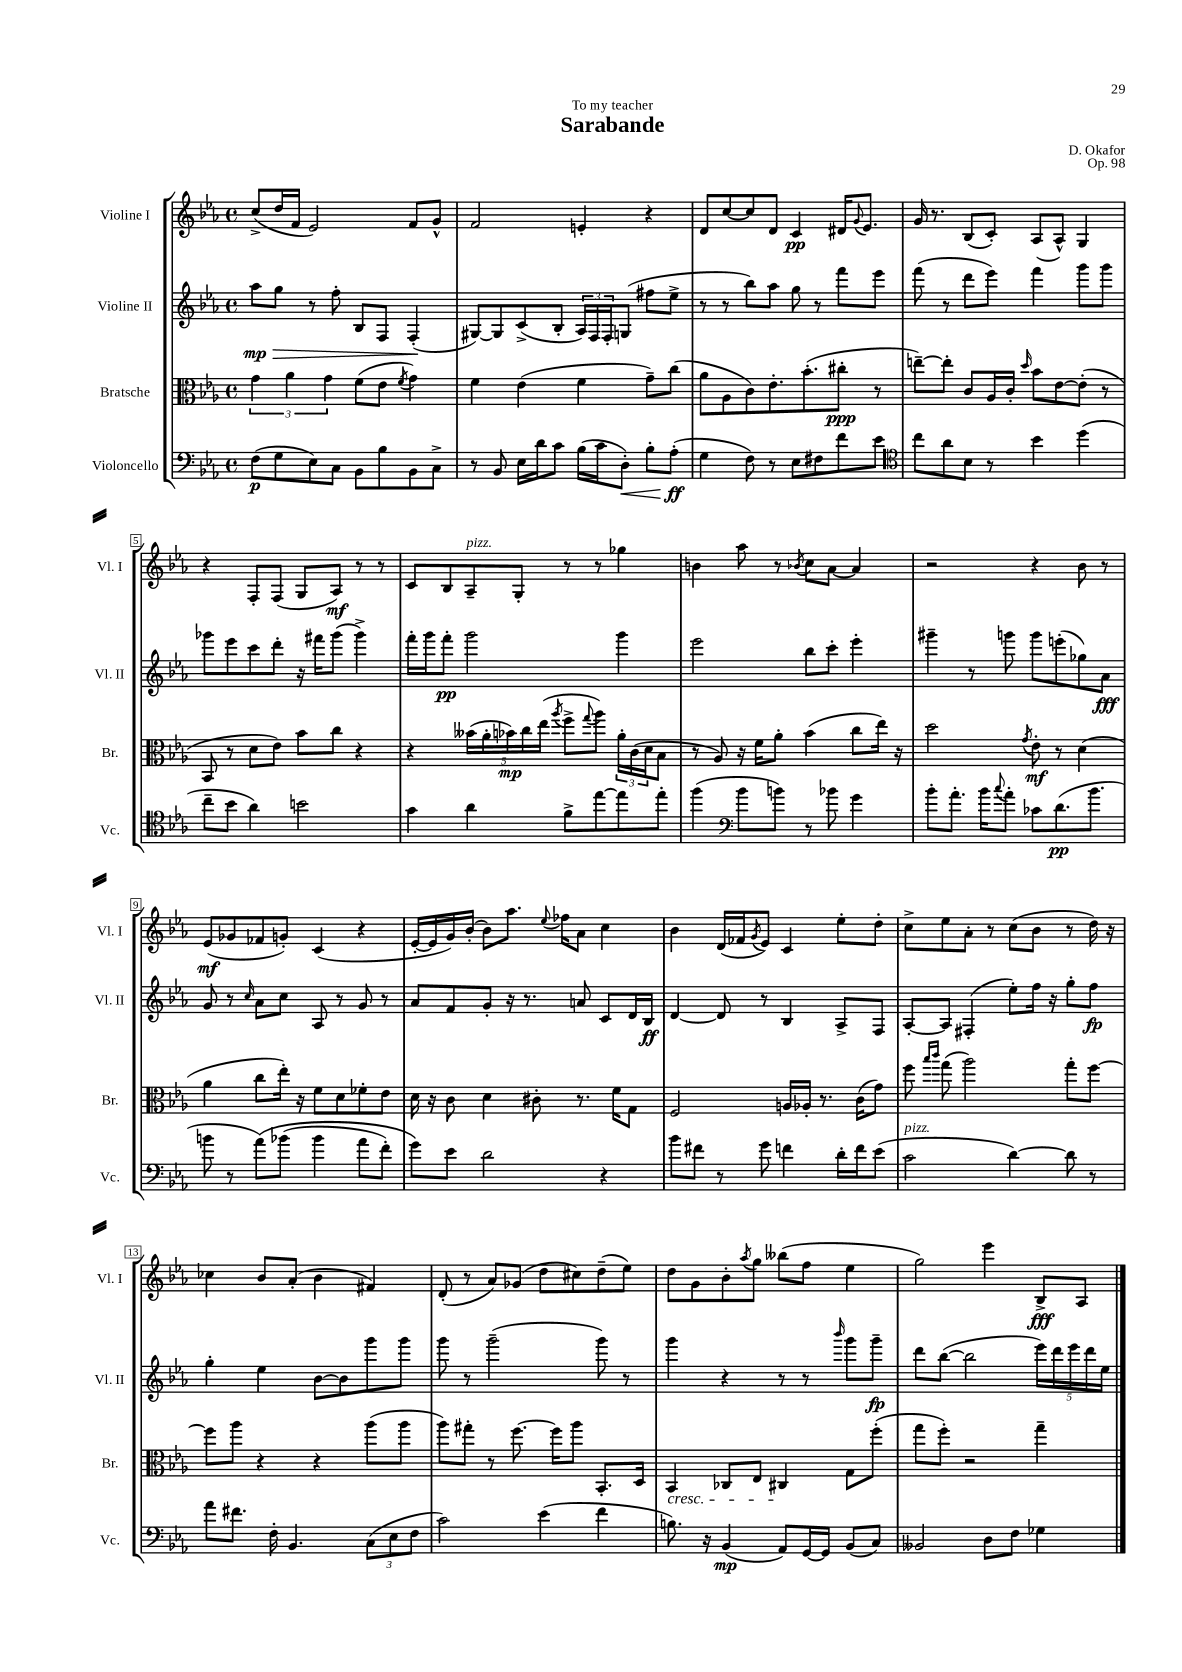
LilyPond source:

\header { title = "Sarabande" composer = "D. Okafor" dedication = "To my teacher" opus = "Op. 98" }
<<
\new StaffGroup <<
\new Staff = "s0" \with { instrumentName = "Violine I" shortInstrumentName = "Vl. I" } {
    \clef treble \key ees \major \defaultTimeSignature \time 4/4
    c''8->( d''16 f'16 ees'2) f'8 g'8-^ |
    f'2 e'4-. r4 |
    d'8 c''8~ c''8 d'8 c'4\pp dis'16 \appoggiatura { g'8 } ees'8. |
    g'16 r8. bes8( c'8-.) aes8( aes8-^) g4 |
    r4 f8-. f8( g8 aes8\mf) r8 r8 |
    c'8 bes8 aes8--^\markup { \italic "pizz." } g8-. r8 r8 ges''4 |
    b'4 aes''8 r8 \acciaccatura { bes'8 } c''8 aes'8~ aes'4 |
    r2 r4 bes'8 r8 |
    ees'8\mf( ges'8 fes'8 g'8-.) c'4( r4 |
    ees'16~-. ees'16 g'16) bes'16-.( bes'8) aes''8. \appoggiatura { ees''8 } fes''16 aes'8 c''4 |
    bes'4 d'16( fes'16 \acciaccatura { g'8 } ees'8) c'4 ees''8-. d''8-. |
    c''8-> ees''8 aes'8-. r8 c''8( bes'8 r8 d''16) r16 |
    ces''4 bes'8 aes'8-.( bes'4 fis'4) |
    d'8-.( r8 aes'8) ges'8( d''8 cis''8) d''8--( ees''8) |
    d''8 g'8 bes'8-. \acciaccatura { aes''8 } g''8 beses''8( f''8 ees''4 |
    g''2) ees'''4 bes8->\fff aes8 \bar "|." |
}
\new Staff = "s1" \with { instrumentName = "Violine II" shortInstrumentName = "Vl. II" } {
    \clef treble \key ees \major \defaultTimeSignature \time 4/4
    aes''8\mp\> g''8 r8 f''8-. bes8 f8 f4-.\!( |
    gis8~) gis8 c'8->( bes8-. \tuplet 3/2 { aes16) f16 f16-. } g8( fis''8 ees''8-> |
    r8 r8 bes''8) aes''8 g''8 r8 f'''8 ees'''8 |
    f'''8( r8 d'''8 ees'''8) f'''4 g'''8 g'''8 |
    ges'''8 ees'''8 c'''8 d'''8-. r16 fis'''16 ges'''8( ges'''4->) |
    f'''16-. g'''16 f'''8-.\pp g'''2 g'''4 |
    ees'''2 bes''8 c'''8-. ees'''4-. |
    gis'''4-- r8 g'''8 g'''8 e'''8-.( ges''8) aes'8\fff |
    g'8 r8 \grace { c''16 } aes'8 c''8 aes8 r8 g'8 r8 |
    aes'8 f'8 g'8-. r16 r8. a'8 c'8 d'16 bes16\ff |
    d'4~ d'8 r8 bes4 aes8-> f8 |
    aes8~-. aes8 fis4-.( ees''8-.) f''16 r16 g''8-. f''8\fp |
    g''4-. ees''4 bes'8~ bes'8 g'''8 g'''8 |
    g'''8 r8 g'''2--( g'''8) r8 |
    g'''4 r4 r8 r8 \grace { bes'''16 } g'''8 g'''8--\fp |
    d'''8 bes''8~( bes''2 \tuplet 5/4 { ees'''16) d'''16 ees'''16 d'''16 ees''16 } \bar "|." |
}
\new Staff = "s2" \with { instrumentName = "Bratsche" shortInstrumentName = "Br." } {
    \clef alto \key ees \major \defaultTimeSignature \time 4/4
    \tuplet 3/2 { g'4 aes'4 g'4 } f'8( ees'8 \acciaccatura { f'8 } g'4) |
    f'4 ees'4( f'4 g'8--) c''8( |
    aes'8 aes8 c'8) ees'8.-. bes'8.-.( cis''8-.\ppp r8 |
    e''8~--) e''8-. c'8 aes16 c'16-. \grace { d''16 } bes'8 ees'8~ ees'8-.( r8 |
    bes,8 r8 d'8 ees'8) bes'8 c''8 r4 |
    r4 \tuplet 5/4 { beses'16( aes'16-. bes'16\mp) c''16 ees''16( } \acciaccatura { aes''8 } f''8-> \appoggiatura { g''8 } aes''8) \tuplet 3/2 { aes'16-. c'16( d'16 } bes8 |
    r8 aes8) r16 f'16 aes'8-. bes'4( c''8 ees''16) r16 |
    d''2 \acciaccatura { g'8 } ees'8-.\mf r8 d'4( |
    aes'4 c''8 ees''16-.) r16 f'8 d'8 fes'8-. ees'8 |
    d'16 r16 c'8 d'4 cis'8-. r8. f'16 g8 |
    f2 a16 aes16-. r8. c'16( g'8) |
    f''8 \grace { bes''16 c'''16 } g''8( aes''2) g''8-. f''8~ |
    f''8 aes''8 r4 r4 aes''8( aes''8 |
    aes''8) gis''8-. r8 f''8.~ f''16 aes''8 bes,8.-. d16 |
    bes,4\cresc ces8 ees8 cis4\! g8 f''8-.( |
    g''8 f''8-.) r2 g''4-- \bar "|." |
}
\new Staff = "s3" \with { instrumentName = "Violoncello" shortInstrumentName = "Vc." } {
    \clef bass \key ees \major \defaultTimeSignature \time 4/4
    f8\p( g8 ees8) c8 bes,8 bes8 bes,8 c8-> |
    r8 bes,8 ees16 d'16 c'8 bes16( c'16 d8-.\<) bes8-. aes8-.\ff\!( |
    g4 f8) r8 ees8 fis8 f'8 ees'8 |
    \clef tenor c''8 aes'8 bes8 r8 bes'4 d''4( |
    c''8-- bes'8 aes'4) b'2 |
    g'4 aes'4 f'8-> ees''8~ ees''8 ees''8-. |
    f''4( \clef bass bes'8 b'8) r8 bes'8 g'4 |
    bes'8-. aes'8.-. bes'16 \appoggiatura { c''8 } aes'8-. ces'8 d'8.\pp( bes'8. |
    b'8 r8 aes'8)\( bes'8( bes'4 aes'8 f'8-.) |
    g'8\) ees'8 d'2 r4 |
    bes'8 fis'8 r8 g'8 f'4 d'16-. f'16 ees'8( |
    c'2^\markup { \italic "pizz." } d'4~) d'8 r8 |
    aes'8 fis'8. f16-. bes,4. \tuplet 3/2 { c8( ees8 f8 } |
    c'2) ees'4( f'4 |
    b8.) r16 bes,4\mp( aes,8) g,16~ g,16 bes,8( c8) |
    beses,2 d8 f8 ges4 \bar "|." |
}
>>
>>
\layout { \context { \Score \override BarNumber.stencil = #(make-stencil-boxer 0.1 0.3 ly:text-interface::print) } }
